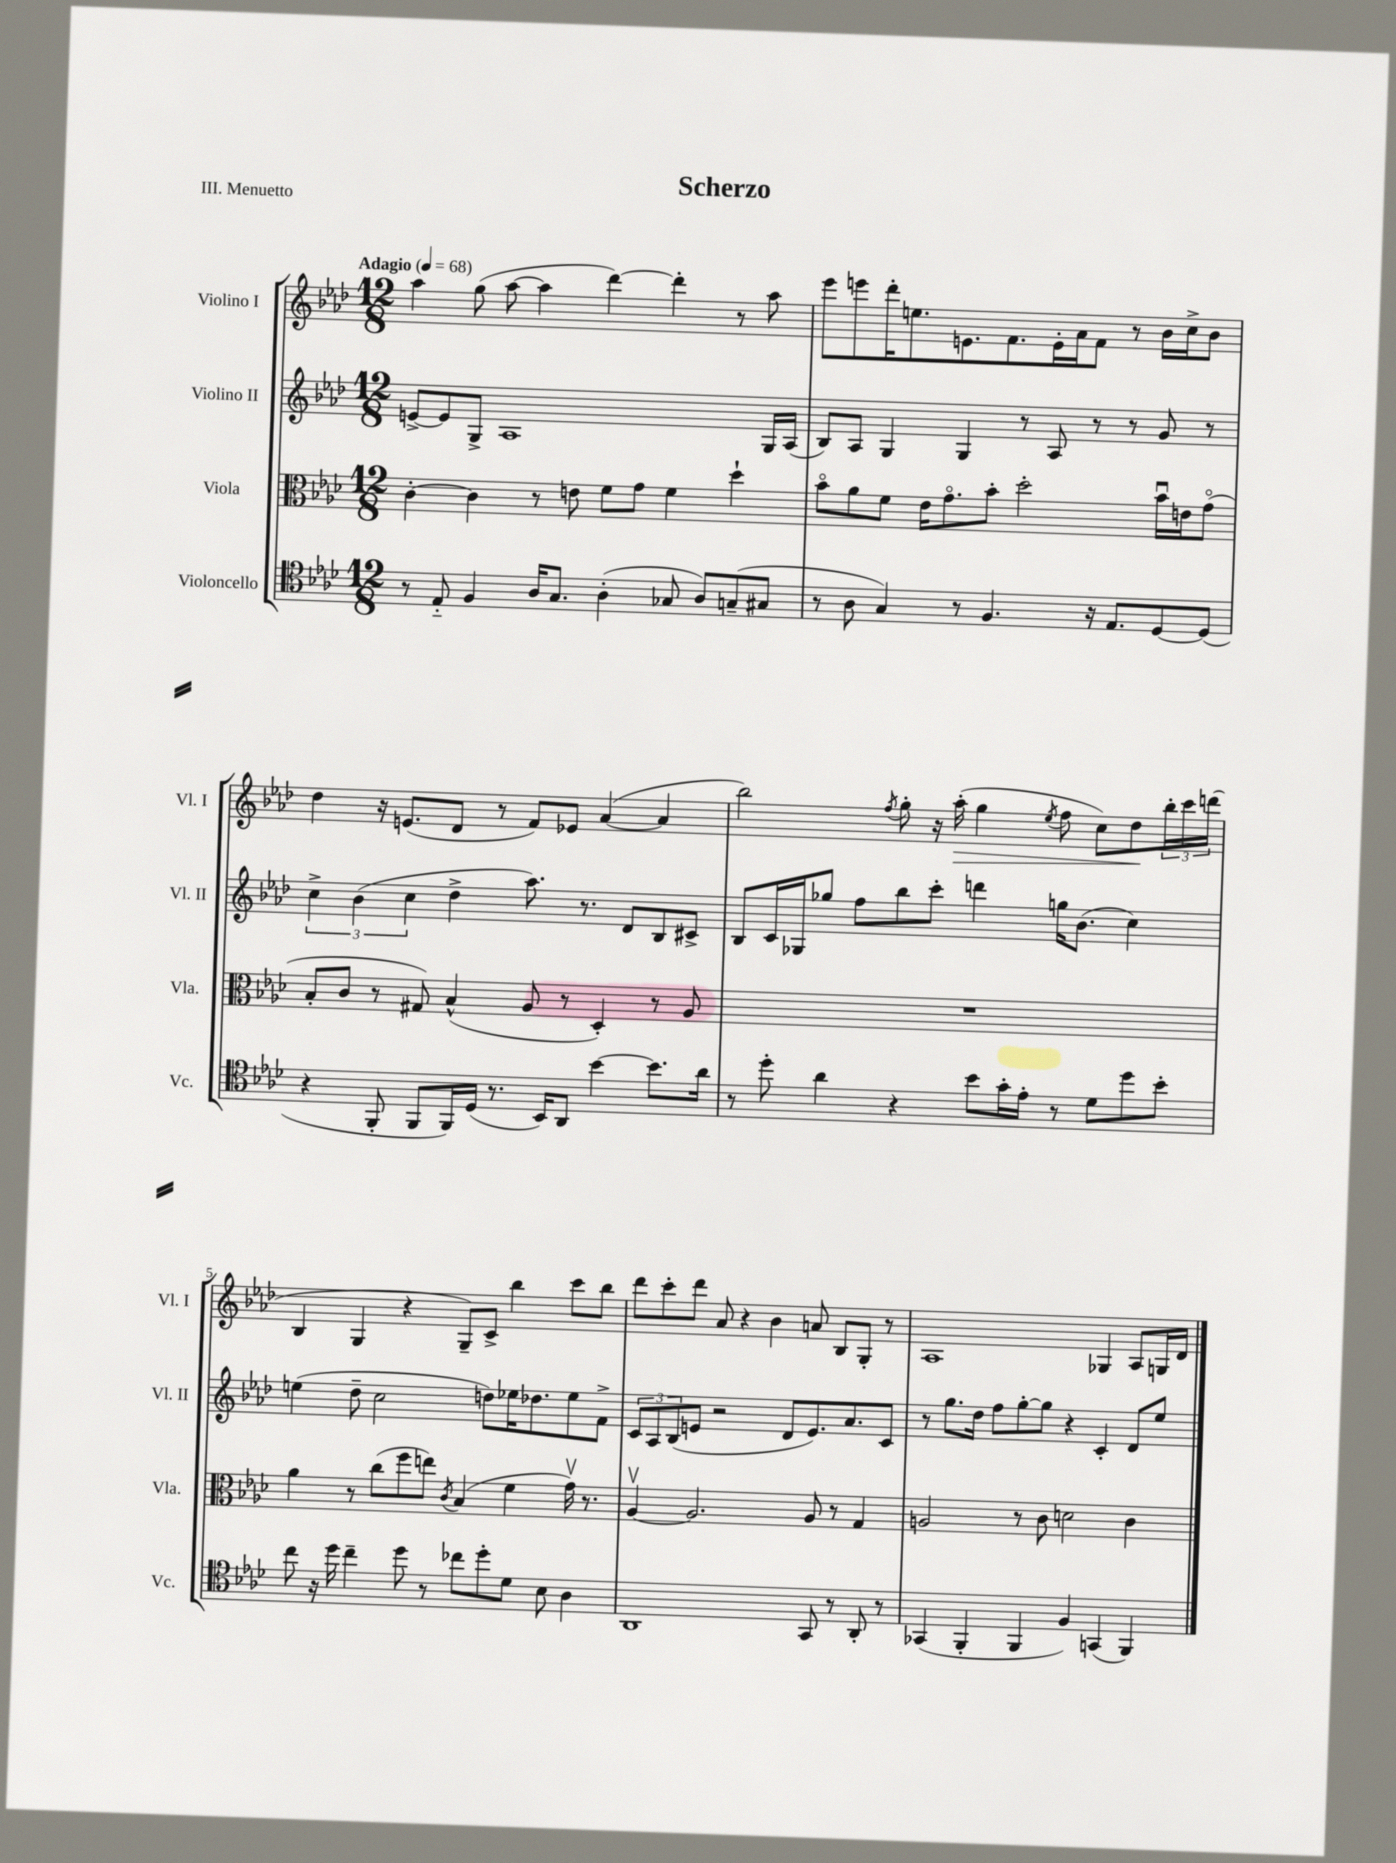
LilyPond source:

\header { title = "Scherzo" piece = "III. Menuetto" }
<<
\new StaffGroup <<
\new Staff = "s0" \with { instrumentName = "Violino I" shortInstrumentName = "Vl. I" } {
    \clef treble \key aes \major \numericTimeSignature \time 12/8 \tempo "Adagio" 4 = 68
    aes''4 g''8( aes''8~ aes''4 des'''4~) des'''4-. r8 aes''8 |
    ees'''8 e'''8 des'''16-. e''8. e'8. f'8. e'16-. aes'16 f'8 r8 bes'16 c''16-> bes'8 |
    des''4 r16 e'8.( des'8 r8 f'8) ees'8 aes'4~( aes'4 |
    bes''2) \acciaccatura { f''8 } g''8-. r16 aes''16-.\>( g''4 \acciaccatura { ees''8 } f''8 c''8) des''8\! \tuplet 3/2 { bes''16-. c'''16 d'''16( } |
    bes4 g4 r4 g8--) c'8-> bes''4 c'''8 bes''8 |
    des'''8 c'''8-. des'''8 aes'8 r4 bes'4 a'8 bes8 g8-. r8 |
    aes1 ges4 aes8 g16 des'16 \bar "|." |
}
\new Staff = "s1" \with { instrumentName = "Violino II" shortInstrumentName = "Vl. II" } {
    \clef treble \key aes \major \numericTimeSignature \time 12/8
    e'8~-> e'8 g8-> aes1 g16 aes16( |
    bes8) aes8 g4 g4 r8 aes8 r8 r8 g'8 r8 |
    \tuplet 3/2 { c''4-> bes'4( c''4 } des''4-> aes''8.) r8. des'8 bes8 cis'8-> |
    bes8 c'16 ges16 ges''8 f''8 bes''8 c'''8-. d'''4 g''16 bes'8.( c''4) |
    e''4( des''8-- c''2 d''8) ees''16 des''8. ees''8 f'8-> |
    \tuplet 3/2 { c'8 aes8 bes8( } e'8 r2 des'8 e'8.) aes'8. c'8 |
    r8 g''8. des''16 f''8 g''8~-. g''8 r4 c'4-. des'8 ees''8 \bar "|." |
}
\new Staff = "s2" \with { instrumentName = "Viola" shortInstrumentName = "Vla." } {
    \clef alto \key aes \major \numericTimeSignature \time 12/8
    c'4~-. c'4 r8 e'8 f'8 g'8 f'4 des''4-! |
    bes'8\flageolet aes'8 f'8 ees'16 g'8.\flageolet bes'8-. des''2-. bes'16\downbow e'16 g'8\flageolet( |
    bes8-. c'8 r8 gis8) bes4-^( aes8 r8 des4-.) r8 aes8 |
    R1. |
    aes'4 r8 c''8( f''8 e''8) \acciaccatura { c'8 } bes4( f'4 g'16\upbow) r8. |
    aes4~\upbow aes2. aes8 r8 g4 |
    a2 r8 c'8 d'2 c'4 \bar "|." |
}
\new Staff = "s3" \with { instrumentName = "Violoncello" shortInstrumentName = "Vc." } {
    \clef tenor \key aes \major \numericTimeSignature \time 12/8
    r8 ees8-_ f4 aes16 g8. aes4-.( ges8 aes8) g8--( gis8 |
    r8 aes8 g4) r8 f4. r16 ees8. des8~ des8( |
    r4 f,8-. f,8 f,16) des16( r8. bes,16) aes,8 bes'4~ bes'8. aes'16 |
    r8 des''8-. aes'4 r4 bes'8 g'16-. ees'16-. r8 des'8 des''8 bes'8-. |
    c''8 r16 des''16 c''4-- des''8 r8 ces''8 des''8-. des'8 bes8 aes4 |
    aes,1 g,8 r8 aes,8-. r8 |
    ges,4( f,4-. f,4 f4) g,4( f,4) \bar "|." |
}
>>
>>
\layout { \context { \Score \override BarNumber.break-visibility = ##(#f #t #t) barNumberVisibility = #(every-nth-bar-number-visible 5) } }
